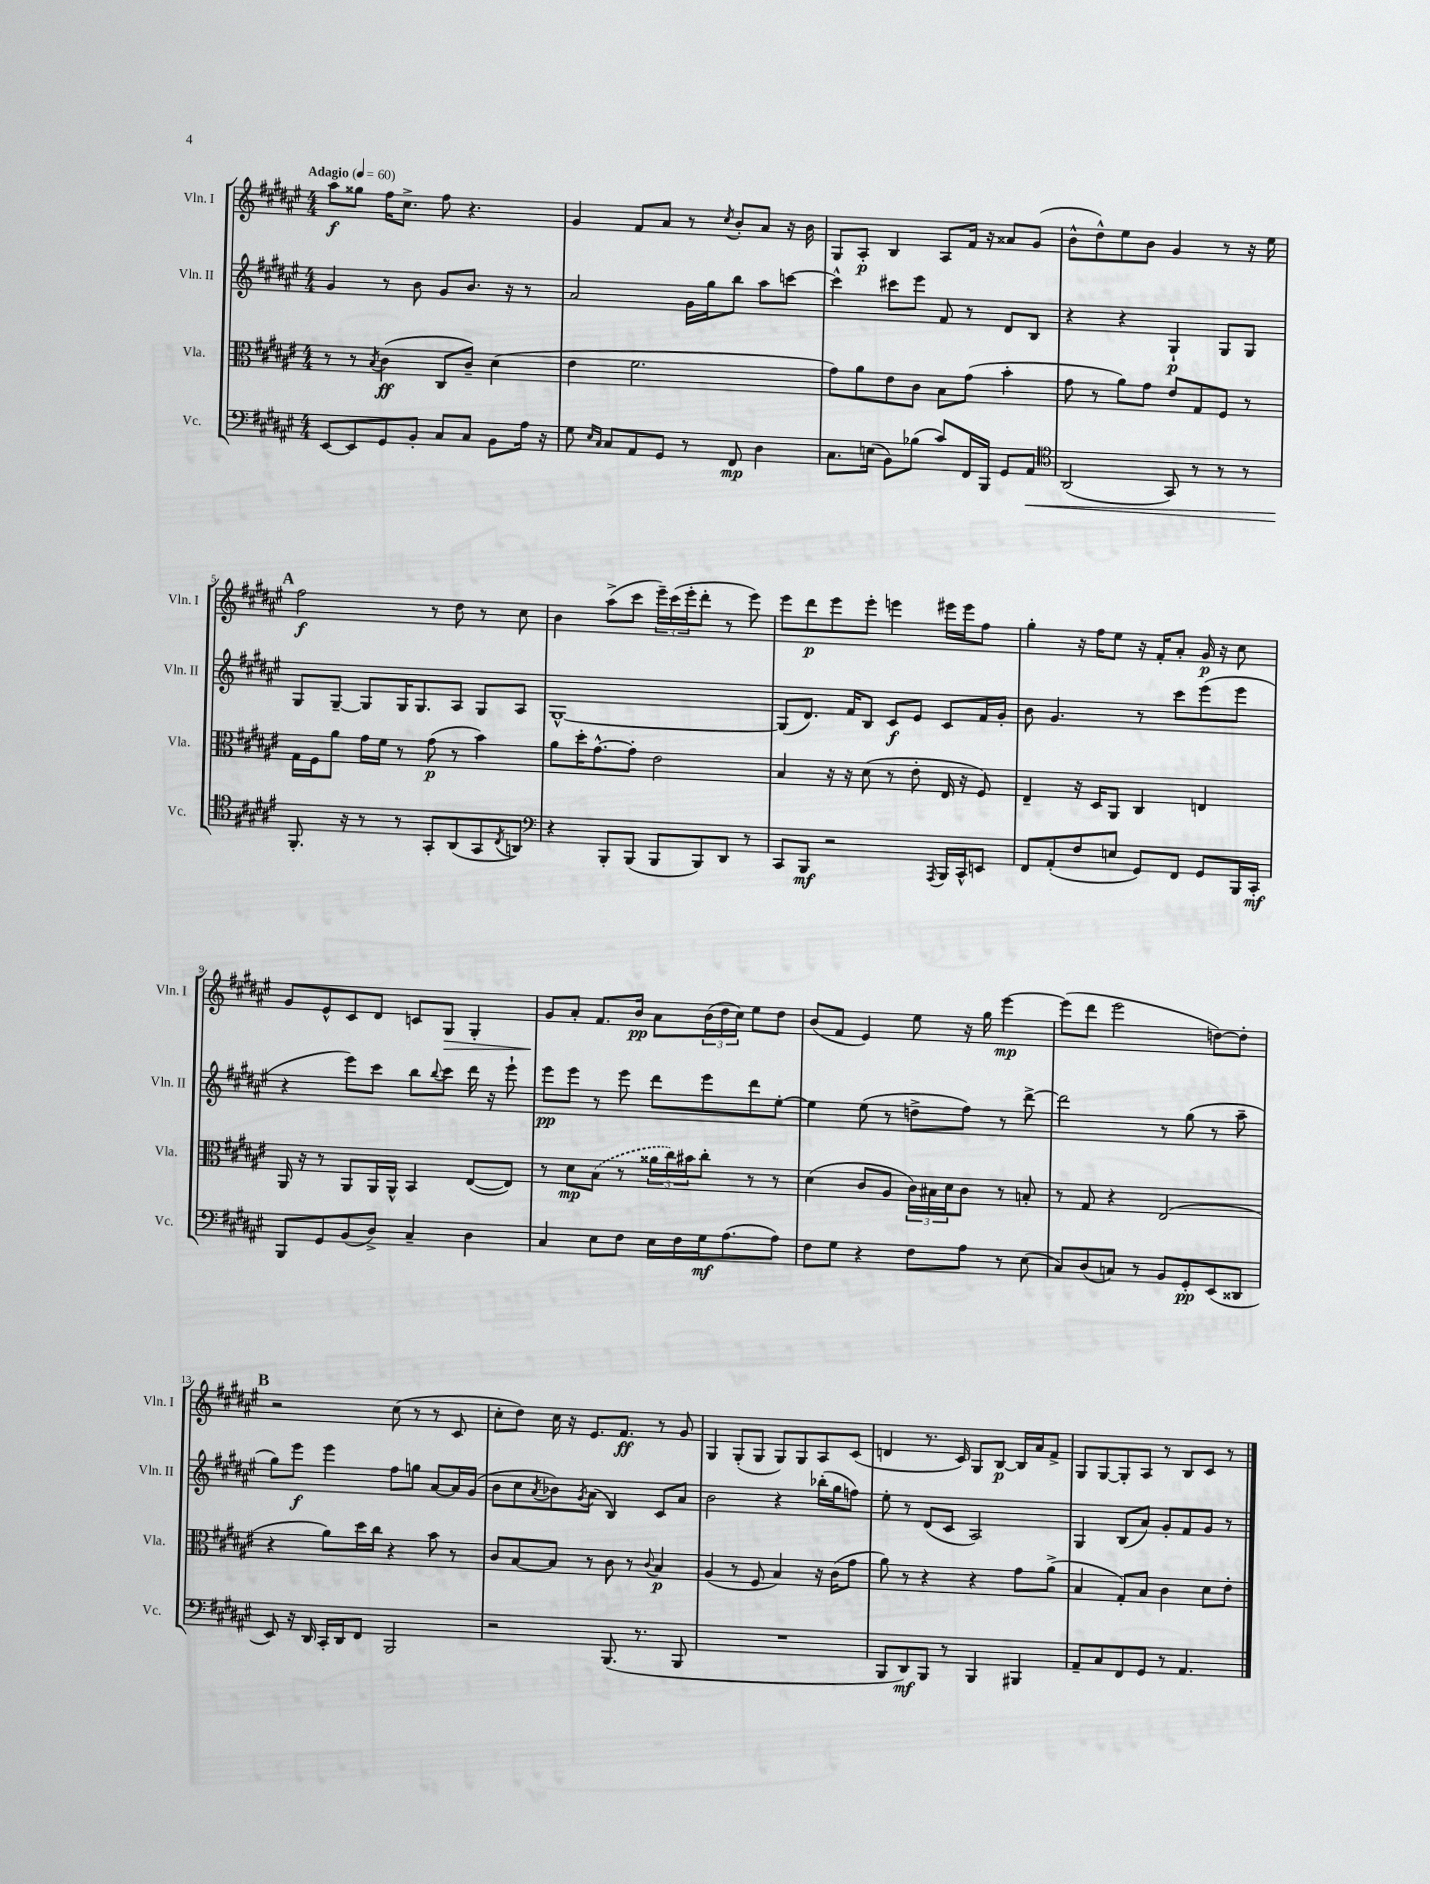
<<
\new StaffGroup <<
\new Staff = "s0" \with { instrumentName = "Vln. I" shortInstrumentName = "Vln. I" } {
    \clef treble \key fis \major \numericTimeSignature \time 4/4 \tempo "Adagio" 4 = 60
    ais''8\f gisis''8 fis''16 cis''8.-> fis''8 r4. |
    gis'4 fis'8 ais'8 r8 \acciaccatura { cis''8 } b'8-. ais'8 r16 b'16 |
    gis8 ais8-.\p b4 ais8 fis'16 r16 aisis'8 gis'8( |
    b'8-^ dis''8-^) eis''8 b'8 gis'4 r8 r16 eis''16 |
    \mark \markup { \bold "A" } fis''2\f r8 dis''8 r8 cis''8 |
    b'4 ais''8->( cis'''8 \tuplet 3/2 { eis'''16--) cis'''16( eis'''16-. } dis'''8-. r8 eis'''8) |
    eis'''8 dis'''8\p eis'''8 eis'''8-. e'''4 eis'''16 eis'''16 fis''8 |
    gis''4-. r16 fis''16 eis''8 r16 fis'16-. ais'8-. gis'16\p r16 cis''8 |
    gis'8 eis'8-^ cis'8 dis'8 c'8 gis8\> gis4-. |
    gis'8\! ais'8-. fis'8. b'16\pp ais'8 \tuplet 3/2 { b'16( dis''16 cis''16) } eis''8 dis''8 |
    b'8( fis'8 eis'4) eis''8 r16 gis''16 eis'''4~\mp |
    eis'''8( dis'''8 eis'''2 d''8~) d''8-. |
    \mark \markup { \bold "B" } r2 cis''8( r8 r8 cis'8 |
    cis''8-. dis''8) cis''16 r16 eis'8. fis'8.\ff r8 gis'8 |
    gis4 gis8-.( gis8 gis8) gis8 ais8 cis'8( |
    d'4 r8. cis'16) gis8 b8~\p b16 ais'16 fis'8-> |
    gis8 gis8~ gis8-. ais8 r8 b8 cis'8 r8 \bar "|." |
}
\new Staff = "s1" \with { instrumentName = "Vln. II" shortInstrumentName = "Vln. II" } {
    \clef treble \key fis \major \numericTimeSignature \time 4/4
    gis'4 r8 b'8 gis'8 b'8. r16 r8 |
    ais'2 gis'16 gis''16 b''8 ais''8 c'''8~ |
    c'''4-^ cis'''8 eis'''8 fis'8 r8 dis'8 b8 |
    r4 r4 gis4-!\p gis8 gis8 |
    \mark \markup { \bold "A" } gis8 gis8~-- gis8 gis16 gis8. ais8 gis8 ais8 |
    gis1~-^ |
    gis8( dis'8.) fis'16 b8 cis'8\f eis'8 cis'8 fis'16 gis'16-. |
    b'8 gis'4. r8 cis'''8 eis'''8( eis'''8 |
    r4 eis'''8) cis'''8 b''8 \appoggiatura { b''8 } cis'''8 dis'''16 r16 eis'''8-! |
    eis'''8\pp eis'''8 r8 eis'''8 dis'''8 eis'''8 dis'''8 eis''8~-. |
    eis''4 eis''8( r8 d''8-> fis''8) r8 dis'''8~-> |
    dis'''2 r8 gis''8( r8 ais''8-- |
    \mark \markup { \bold "B" } gis''8) eis'''8\f eis'''4 fis''8 g''8 ais'8~ ais'16 gis'16( |
    b'8 cis''8 \acciaccatura { ais'8 } bes'8) \acciaccatura { gis'8 } ais'8( b4) cis'8 ais'8 |
    b'2 r4 bes''16-.( gis''16 f''8) |
    eis''8-. r8 dis'8( cis'8 ais2) |
    gis4 b8( ais'8) gis'8-. fis'8 gis'8 r8 \bar "|." |
}
\new Staff = "s2" \with { instrumentName = "Vla." shortInstrumentName = "Vla." } {
    \clef alto \key fis \major \numericTimeSignature \time 4/4
    r8 r8 \acciaccatura { b8 } cis'4\ff( cis8 cis'8--) dis'4( |
    eis'4 fis'2. |
    gis'8) ais'8 eis'8 cis'8 b8 gis'8( b'4-. |
    gis'8 r8 ais'8) gis'8 eis'8 gis8 fis8 r8 |
    \mark \markup { \bold "A" } gis16 fis16 ais'8 gis'16 fis'16 r8 gis'8\p( r8 b'4) |
    ais'8 dis''16-. gis'8.~-^ gis'8-. eis'2 |
    b4 r16 r16 dis'8( r8 eis'8-. eis16 r16 fis8) |
    eis4-- r16 dis16 ais,8 cis4 e4 |
    ais,16 r16 r8 ais,8 ais,16 ais,16-^ b,4 eis8~( eis8) |
    r8 dis'8\mp \once \slurDashed b8( r8 \tuplet 3/2 { aisis'16 cis''16) bis'16 } cis''8-. r8 r8 |
    dis'4( cis'8 ais8 \tuplet 3/2 { cis'16) bis16 dis'16 } cis'8 r8 b8-. |
    r8 gis8 r4 eis2( |
    \mark \markup { \bold "B" } r4 ais'8) dis''16 cis''16 r4 b'8 r8 |
    cis'8 b8~ b8 r8 cis'8 r8 \appoggiatura { cis'8 } b4\p |
    ais4( r8 fis8 b4) r16 cis'16( gis'8 |
    ais'8) r8 r4 r4 gis'8 ais'8->( |
    b4 gis8-.) b8 cis'4 dis'8 eis'8-. \bar "|." |
}
\new Staff = "s3" \with { instrumentName = "Vc." shortInstrumentName = "Vc." } {
    \clef bass \key fis \major \numericTimeSignature \time 4/4
    eis,8~ eis,8 gis,8 b,8-. cis8 cis8 b,8 ais16 r16 |
    gis8 \grace { eis16 cis16 } cis8 ais,8 gis,8 r8 fis,8\mp dis4 |
    cis8. e16( b,8) bes8( cis'8) fis,16 b,,16 gis,8 ais,8\< |
    \clef tenor ais,2( gis,8) r8 r8 r8 |
    \mark \markup { \bold "A" } fis,8.-.\! r16 r8 r8 gis,8-. ais,8( gis,8 \acciaccatura { cis8 } a,8) |
    \clef bass r4 b,,8-. b,,8( b,,8 b,,8) dis,8 r8 |
    cis,8 b,,8\mf r2 \acciaccatura { ais,,8 } b,,16 cis,16-^ e,8 |
    fis,8 ais,8-.( fis8 e8 gis,8) fis,8 gis,8 b,,16 cis,16-.\mf |
    b,,8 gis,8 b,8( dis8->) cis4-- dis4 |
    cis4 eis8 fis8 eis16 fis16 gis16\mf ais8.( ais8) |
    fis8 gis8 r4 fis8 ais8 r8 eis8( |
    cis8) dis8( c8) r8 b,8 gis,8-.\pp eis,8( disis,8 |
    \mark \markup { \bold "B" } eis,8) r16 dis,16 cis,16-. dis,16 fis,8 b,,2 |
    r2 b,,8.( r8. b,,8 |
    R1 |
    b,,8 dis,8\mf) b,,8 r8 b,,4 bis,,4 |
    ais,8-- cis8 fis,8 gis,8 r8 ais,4. \bar "|." |
}
>>
>>
